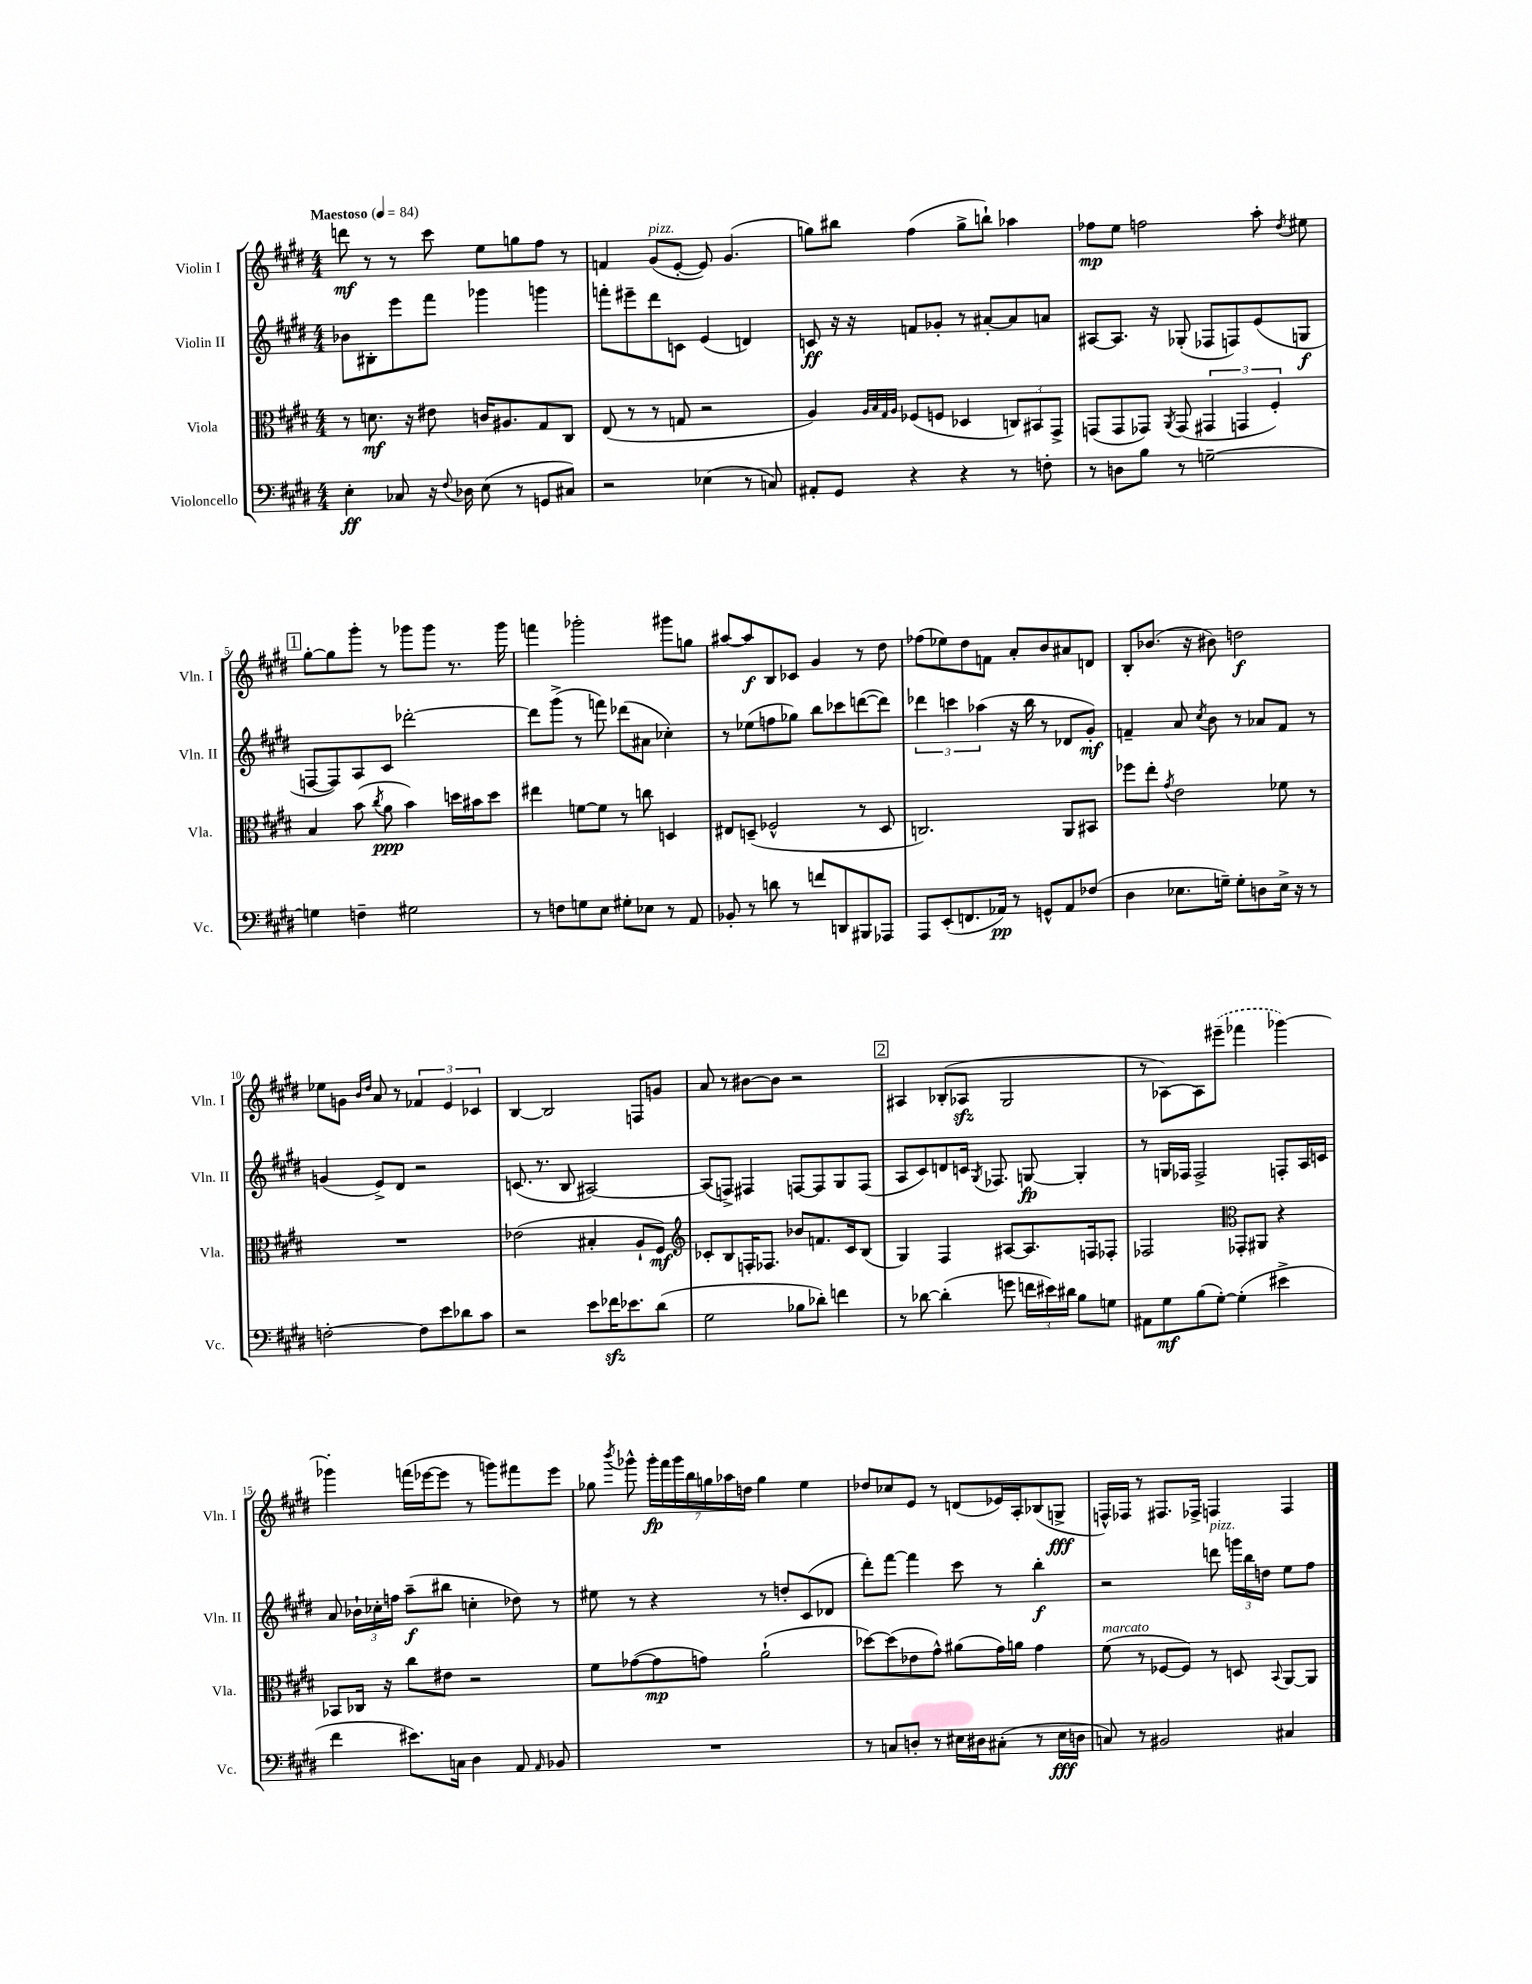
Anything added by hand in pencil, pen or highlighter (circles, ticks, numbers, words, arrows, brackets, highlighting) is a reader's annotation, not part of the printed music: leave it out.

**kern	**kern	**kern	**kern
*staff4	*staff3	*staff2	*staff1
*clefF4	*clefC3	*clefG2	*clefG2
*k[f#c#g#d#]	*k[f#c#g#d#]	*k[f#c#g#d#]	*k[f#c#g#d#]
*M4/4	*M4/4	*M4/4	*M4/4
*MM84	*MM84	*MM84	*MM84
4E'	8r	8b-	8ddd
.	8.d	8B#'	8r
8C-	.	8eee	8r
.	16r	.	.
16r	8e#	8fff#	8ccc#
8qqF#	.	.	.
16D-	.	.	.
(8E	16c	4ggg-	8ee
.	8.A#	.	.
8r	.	.	8gg
8GG	8G#	4ggg	8ff#
8C#)	8C#	.	8r
=	=	=	=
2r	(8E	8fff'	4f
.	8r	8eee#~	.
.	8r	8ddd#	(8g#
.	8G	8c	[8e'
(4E-	2r	(4e	8e])
.	.	.	(4.g#
8r	.	4d)	.
8C)	.	.	.
=	=	=	=
8AA#'	4A)	8c	8gg)
8GG#	.	16r	8bb#
.	.	16r	.
.	32qqA	.	.
.	32qqB	.	.
.	32qqG#	.	.
.	32qqA	.	.
4r	(8F-	8f	(4ff#
.	8F	8g-'	.
4r	4D-	8r	8gg^
.	.	[8a#'	8bb`)
8r	12C)	8a#]	4aa-
.	12BB#	.	.
8F'	.	8a	.
.	12GG#^	.	.
=	=	=	=
8r	(8GG	[8A#	8ff-
8D	8GG	8.A#]	8ee
8B	8GG-)	.	2ff
.	.	16r	.
.	8qAA	.	.
8r	(8GG-	(8G-'	.
[2G~	6GG#	8F-	.
.	.	8F)	.
.	6GG	.	.
.	.	(8e	8aa'
.	6F#')	.	.
.	.	.	8qdd#
.	.	8G	8ee#
=	=	=	=
4G]	4B	[8F	[8gg#'
.	.	8F])	8gg#]
4F~	(8b	8A	8ggg#'
.	8qcc#	.	.
.	8a	8c#	8r
2G#	4b)	[2ddd-'	8ggg-
.	.	.	8ggg-
.	16dd	.	8.r
.	16b#	.	.
.	8dd	.	.
.	.	.	16ggg-
=	=	=	=
8r	4ee#	8ddd-]	4fff
8F	.	(8ggg#^	.
8G	[8f	8r	2ggg-'
8E	8f]	8fff)	.
8G#'	8r	(8ddd-	.
8E-	8cc	8a#	.
8r	4D	4cc-')	8ggg#
8AA	.	.	8gg
=	=	=	=
8BB-'	8E#	8r	[8aa#
8r	(8D~	(8ee-	8aa#]
8d	2F-^^	8ff	8B
8r	.	8gg-)	8c-
8f	.	8bb	4g#
8DD	.	8ccc-	.
8BBB#	8r	([8ddd	8r
8AAA-	8D	8ddd])	8dd#
=	=	=	=
8AAA	2.C)	6ddd-	(8ff-
(8EE'	.	.	8ee-)
.	.	6ccc	.
8.FF	.	.	8dd#
.	.	(6aa-	.
.	.	.	8f
16AA-)	.	.	.
8r	.	16r	8a'
.	.	16bb	.
8GG^^	.	8r	8b
8AA-	8AA	8d-	8a#
(8F-	8BB#	8g#')	8d
=	=	=	=
4D#	8ff-	4f~	8B'
.	8ee'	.	(8.b-
.	8qg#	.	.
8.E-	2e	8a	.
.	.	.	16r
.	.	8qcc#	.
.	.	8b	8b#)
16G~)	.	.	.
8G'	.	8r	2dd
8D	.	8a-	.
16E-^	8f-	8f	.
16r	.	.	.
8r	8r	8r	.
=	=	=	=
[2F'	1r	(4g	8ee-
.	.	.	8g
.	.	.	16qqb
.	.	.	16qqdd#
.	.	8e^)	8a
.	.	8d#	8r
8F]	.	2r	6f-
8e	.	.	.
.	.	.	6e
8d-	.	.	.
.	.	.	6c-
8c#	.	.	.
=	=	=	=
2r	(2e-	(8.c	[4B
.	.	8.r	.
.	.	.	2B]
.	.	8B	.
8e	4B#'	[2A#)	.
16f-	.	.	.
8.e-	.	.	.
.	8A`	.	8F
(8d#	8F#)	.	8g
=	=	=	=
*	*clefG2	*	*
2G#	8c-'	(8A#]	8a
.	8B	8F^)	8r
.	16F'	4F#	[8b#
.	8.F-	.	.
.	.	.	8b#]
8B-	8b-	[8F	2r
8d-')	8.f	8F]	.
4f	.	8G#	.
.	16c-	.	.
.	(8B	(8F	.
=	=	=	=
8r	4G#)	8A	4A#
[8d-	.	8c#)	.
(4d-']	4F#	8d	(8B-'
.	.	16c	8A-
.	.	8qG#	.
.	.	8.F-	.
8g	[8A#	.	2G#
24f	8.A#]	[8G	.
24e#)	.	.	.
24d#	.	.	.
8B	.	4G']	.
.	16F	.	.
8G	8F-'	.	.
=	=	=	=
8AA#	2F-	8r	8r
8G#	.	16G	[8A-)
.	.	16F-	.
(8B	.	2F-^	8A-]
[8G#')	.	.	(8eee#~
*	*clefC3	*	*
(4G#']	8GG-'	.	4fff-
.	8AA#	.	.
4e#^	4r	8F'	[4ggg-)
.	.	16A	.
.	.	16c	.
=	=	=	=
4f#	8BB-	8a	4ggg-']
.	16C-	24b-`	.
.	.	24cc-'	.
.	16r	.	.
.	.	24ff	.
8.e#)	8cc#	(8aa~	(16fff
.	.	.	[16eee-
.	8e#	8bb#	8eee-]
16C	.	.	.
4D#	2r	4cc'	8r
.	.	.	8ggg)
8AA	.	8dd-)	8fff#
16qqAA	.	.	.
8BB-	.	8r	8eee-
=	=	=	=
1r	8f#	8ee#	8gg-
.	.	.	8qbbb
.	([8g-	8r	8ggg-^^
.	8g-]	4r	28ggg-'
.	.	.	28fff#
.	.	.	28ggg-
.	.	.	28bb
.	8g)	.	.
.	.	.	28gg
.	.	.	28aa-
.	.	.	28dd
.	(2a`	8r	4gg
.	.	8dd'	.
.	.	(8c#	4ee
.	.	8d-	.
=	=	=	=
8r	[8dd-)	8ddd#')	8dd-
8C	(8dd-]	[8fff#	8cc-
8D'	8e-	4fff#]	8e
8r	8g#^^)	.	8r
16E#	(8a#	8ccc#	(8d
16D#	.	.	.
(8C#'	16g#)	8r	16e-)
.	16a	.	16A'
8r	4g#	4bb'	(8B-
16E#	.	.	8G^
16D	.	.	.
=	=	=	=
8C)	(8f#	2r	16F^^)
.	.	.	16F-
8r	8r	.	8r
2BB#	[8F-	.	8.F#
.	8F-])	.	.
.	.	.	16F-^
.	8r	8ddd	4F
.	8D	24ggg	.
.	.	24bb	.
.	.	24dd	.
.	8qqBB	.	.
4C#	[8AA	8ee	4F
.	8AA]	8ff#	.
==	==	==	==
*-	*-	*-	*-
